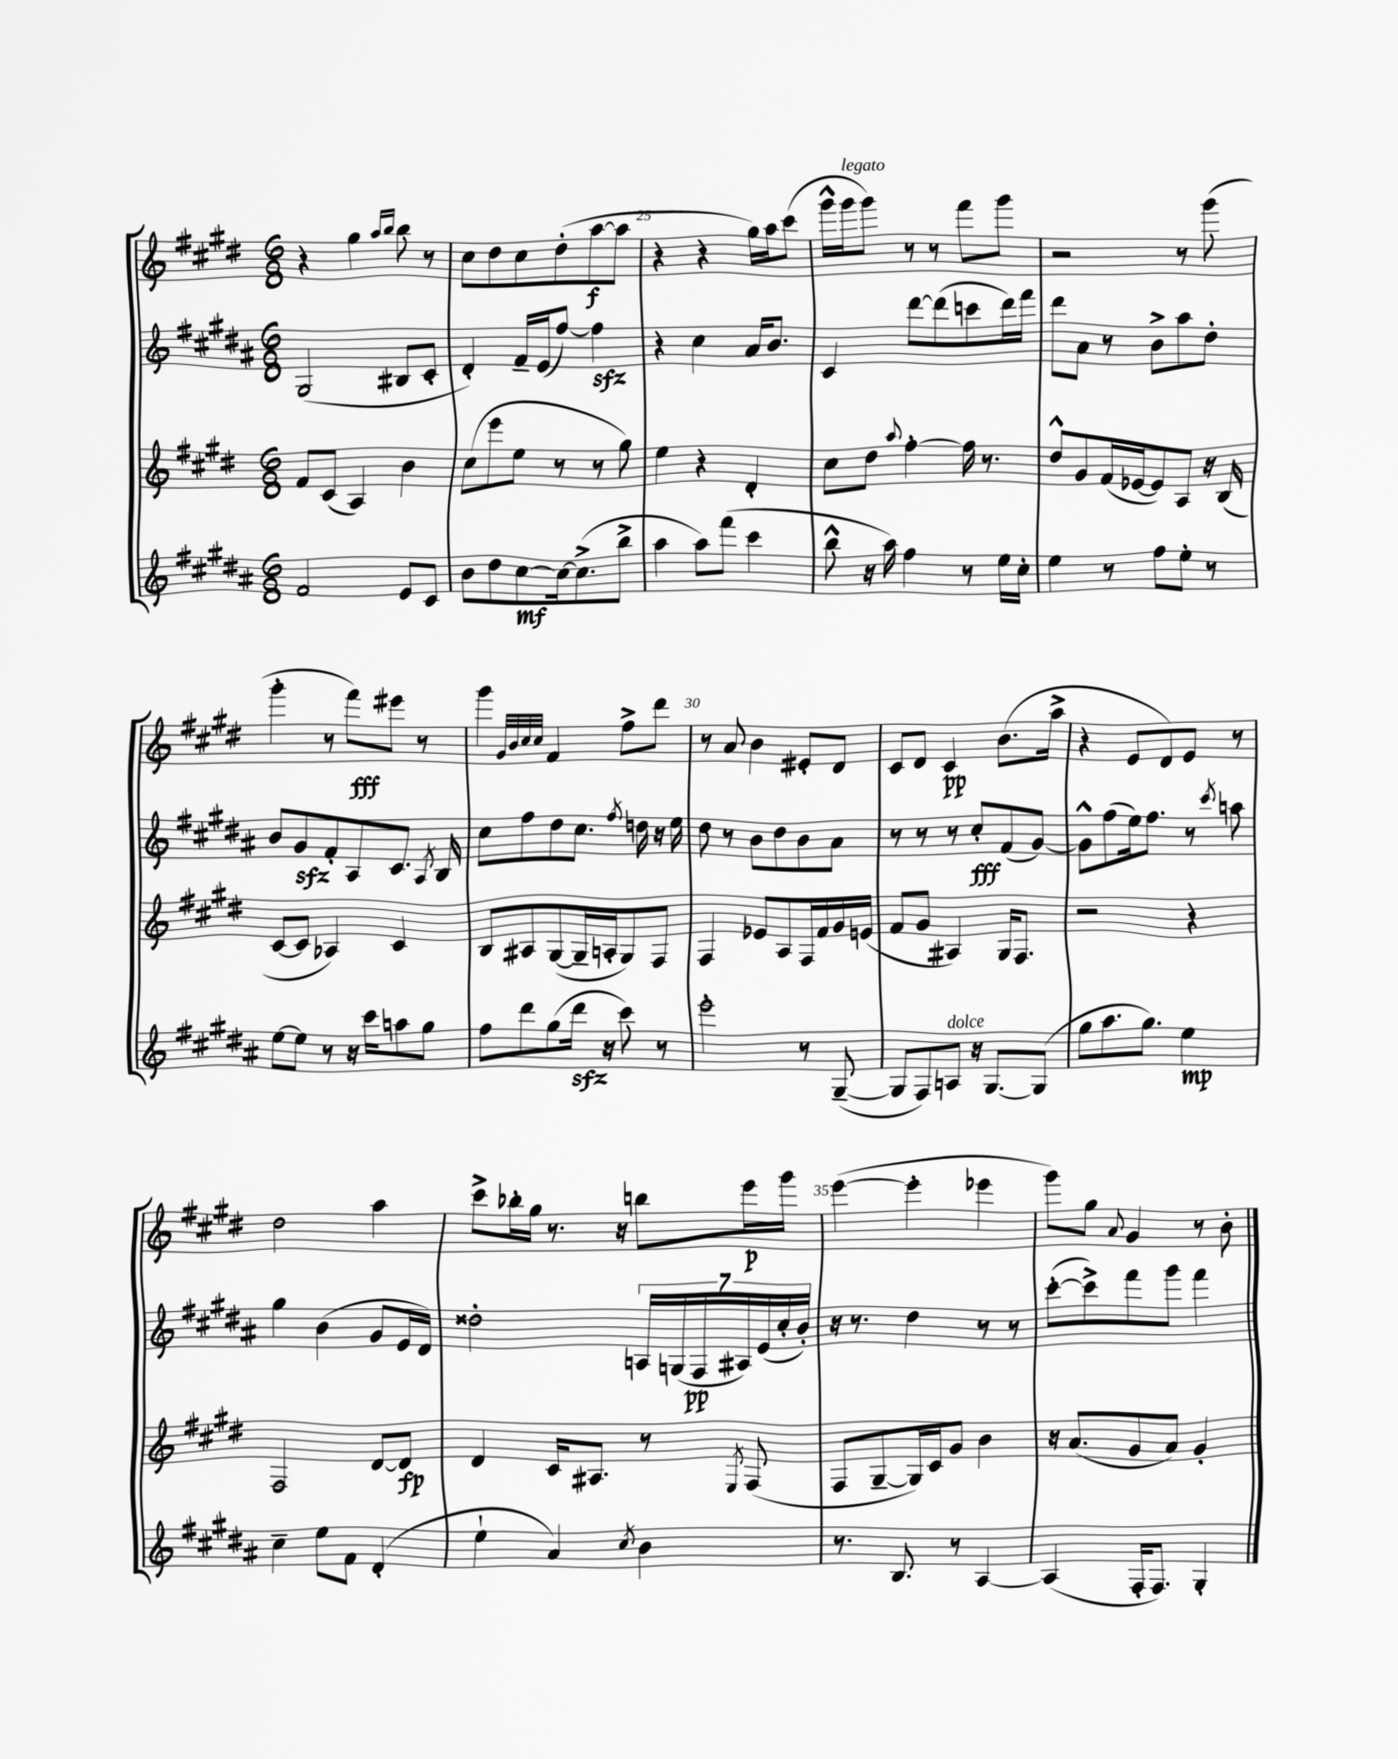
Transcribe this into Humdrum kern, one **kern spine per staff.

**kern	**kern	**kern	**kern
*staff4	*staff3	*staff2	*staff1
*clefG2	*clefG2	*clefG2	*clefG2
*k[f#c#g#d#a#]	*k[f#c#g#d#]	*k[f#c#g#d#a#]	*k[f#c#g#d#]
*M6/8	*M6/8	*M6/8	*M6/8
2f#	8f#	(2G#	4r
.	(8c#	.	.
.	4A)	.	4gg#
.	.	.	16qqaa
.	.	.	16qqbb
8e	4b	8B#	8bb
8c#	.	8c#'	8r
=	=	=	=
8b	(8cc#	4d#')	8cc#
8dd#	8eee	.	8dd#
[8cc#	8ee	16f#~	8cc#
.	.	(16e	.
16cc#_	8r	[8ff#)	(8dd#'
(8.cc#^]	.	.	.
.	8r	4ff#]	[8aa
8bb^	8gg#)	.	8aa]
=	=	=	=
4aa#	4ee	4r	4r
8aa#)	4r	4cc#	4r
(8fff#	.	.	.
4ccc#	4d#'	16a#	16gg#)
.	.	8.b	16aa
.	.	.	(8ccc#
=	=	=	=
8bb^^	8cc#	4c#	16ggg#^^
.	.	.	16ggg#
16r	8dd#	.	8ggg#)
16aa#)	.	.	.
.	8qqaa	.	.
4ff#	[4ff#'	[8ddd#	8r
.	.	(8ddd#]	8r
8r	16ff#]	8ccc	8fff#
.	8.r	.	.
16ee	.	16ddd#)	8ggg#
16cc#'	.	16fff#	.
=	=	=	=
4ee	8dd#^^	8ddd#	2r
.	8g#	8a#	.
8r	(16f#	8r	.
.	[16e-	.	.
8ff#	8e-])	8b^	.
8ee'	8A	8aa#	8r
8r	16r	8dd#'	(8ggg#
.	(16B	.	.
=	=	=	=
[8ee	[8c#	8b	4ggg#'
8ee]	8c#]	8g#	.
8r	4A-)	8f#'	8r
16r	.	8A#	8fff#)
16ccc#	.	.	.
8aa	4c#	8.c#	8eee#
8gg#	.	.	8r
.	.	8qA#	.
.	.	16B	.
=	=	=	=
8ff#	8B	8cc#	4ggg#
8ddd#	8A#	8ff#	.
.	.	.	32qqg#
.	.	.	32qqb
.	.	.	32qqcc#
.	.	.	32qqcc#
(8gg#	([8G#	8dd#	4f#
16ddd#	16G#~]	8.cc#	.
16r	16A'	.	.
8ccc#)	8G#)	.	8ff#^
.	.	8qff#	.
.	.	16dd	.
8r	8F#	16r	8ddd#
.	.	16ee	.
=	=	=	=
2eee'	4F#	8dd#	8r
.	.	8r	8a
.	8e-	8b	4b
.	8A	8dd#	.
8r	16F#	8b	8e#'
.	16f#	.	.
([8G#~	16g#	8a#	8d#
.	(16e	.	.
=	=	=	=
8G#]	8f#	8r	8c#
8F#)	8g#	8r	8d#
8A	4A#)	8r	4c#
16r	.	8cc#'	.
[8.G#	.	.	.
.	16G#	(8f#	(8.b
.	8.F#	.	.
(8G#]	.	[8g#)	.
.	.	.	16aa^
=	=	=	=
8gg#	2r	8g#^^]	4r
8.aa#	.	(8ff#	.
.	.	16ee)	8e
8.gg#)	.	8.ff#	.
.	.	.	8d#)
4ee	4r	8r	8e
.	.	8qccc#	.
.	.	8aa	8r
=	=	=	=
4cc#~	2F#	4gg#	2dd#
8ee	.	(4b	.
8f#	.	.	.
(4d#'	[8d#	8g#	4aa
.	8d#]	16e	.
.	.	16d#)	.
=	=	=	=
4ee`	4d#	2dd##'	8ccc#^
.	.	.	16bb-'
.	.	.	16gg#
4a#)	16c#	.	8.r
.	8.A#	.	.
.	.	.	16r
8qcc#	.	.	.
4b	8r	28A	8bb
.	.	(28G	.
.	.	28F#	.
.	.	28A#)	.
.	8qE	.	.
.	(8F#	.	16eee
.	.	(28e	.
.	.	28cc#'	.
.	.	.	16ggg#
.	.	28b')	.
=	=	=	=
8.r	8F#	16r	([4eee
.	.	8.r	.
.	[8G#~	.	.
8.B	.	.	.
.	16G#])	4dd#	4eee']
.	16c#	.	.
8r	8g#	.	.
[4A#	4b	8r	4eee-
.	.	8r	.
=	=	=	=
(4A#]	16r	([8ccc#'	8ggg#)
.	(8.a	.	.
.	.	8ccc#^])	8gg#
.	.	.	8qqa
16F#'	8g#	8fff#	4g#
8.F#)	.	.	.
.	8a)	8ggg#	.
4G#'	4g#'	4fff#	8r
.	.	.	8b'
==	==	==	==
*-	*-	*-	*-
